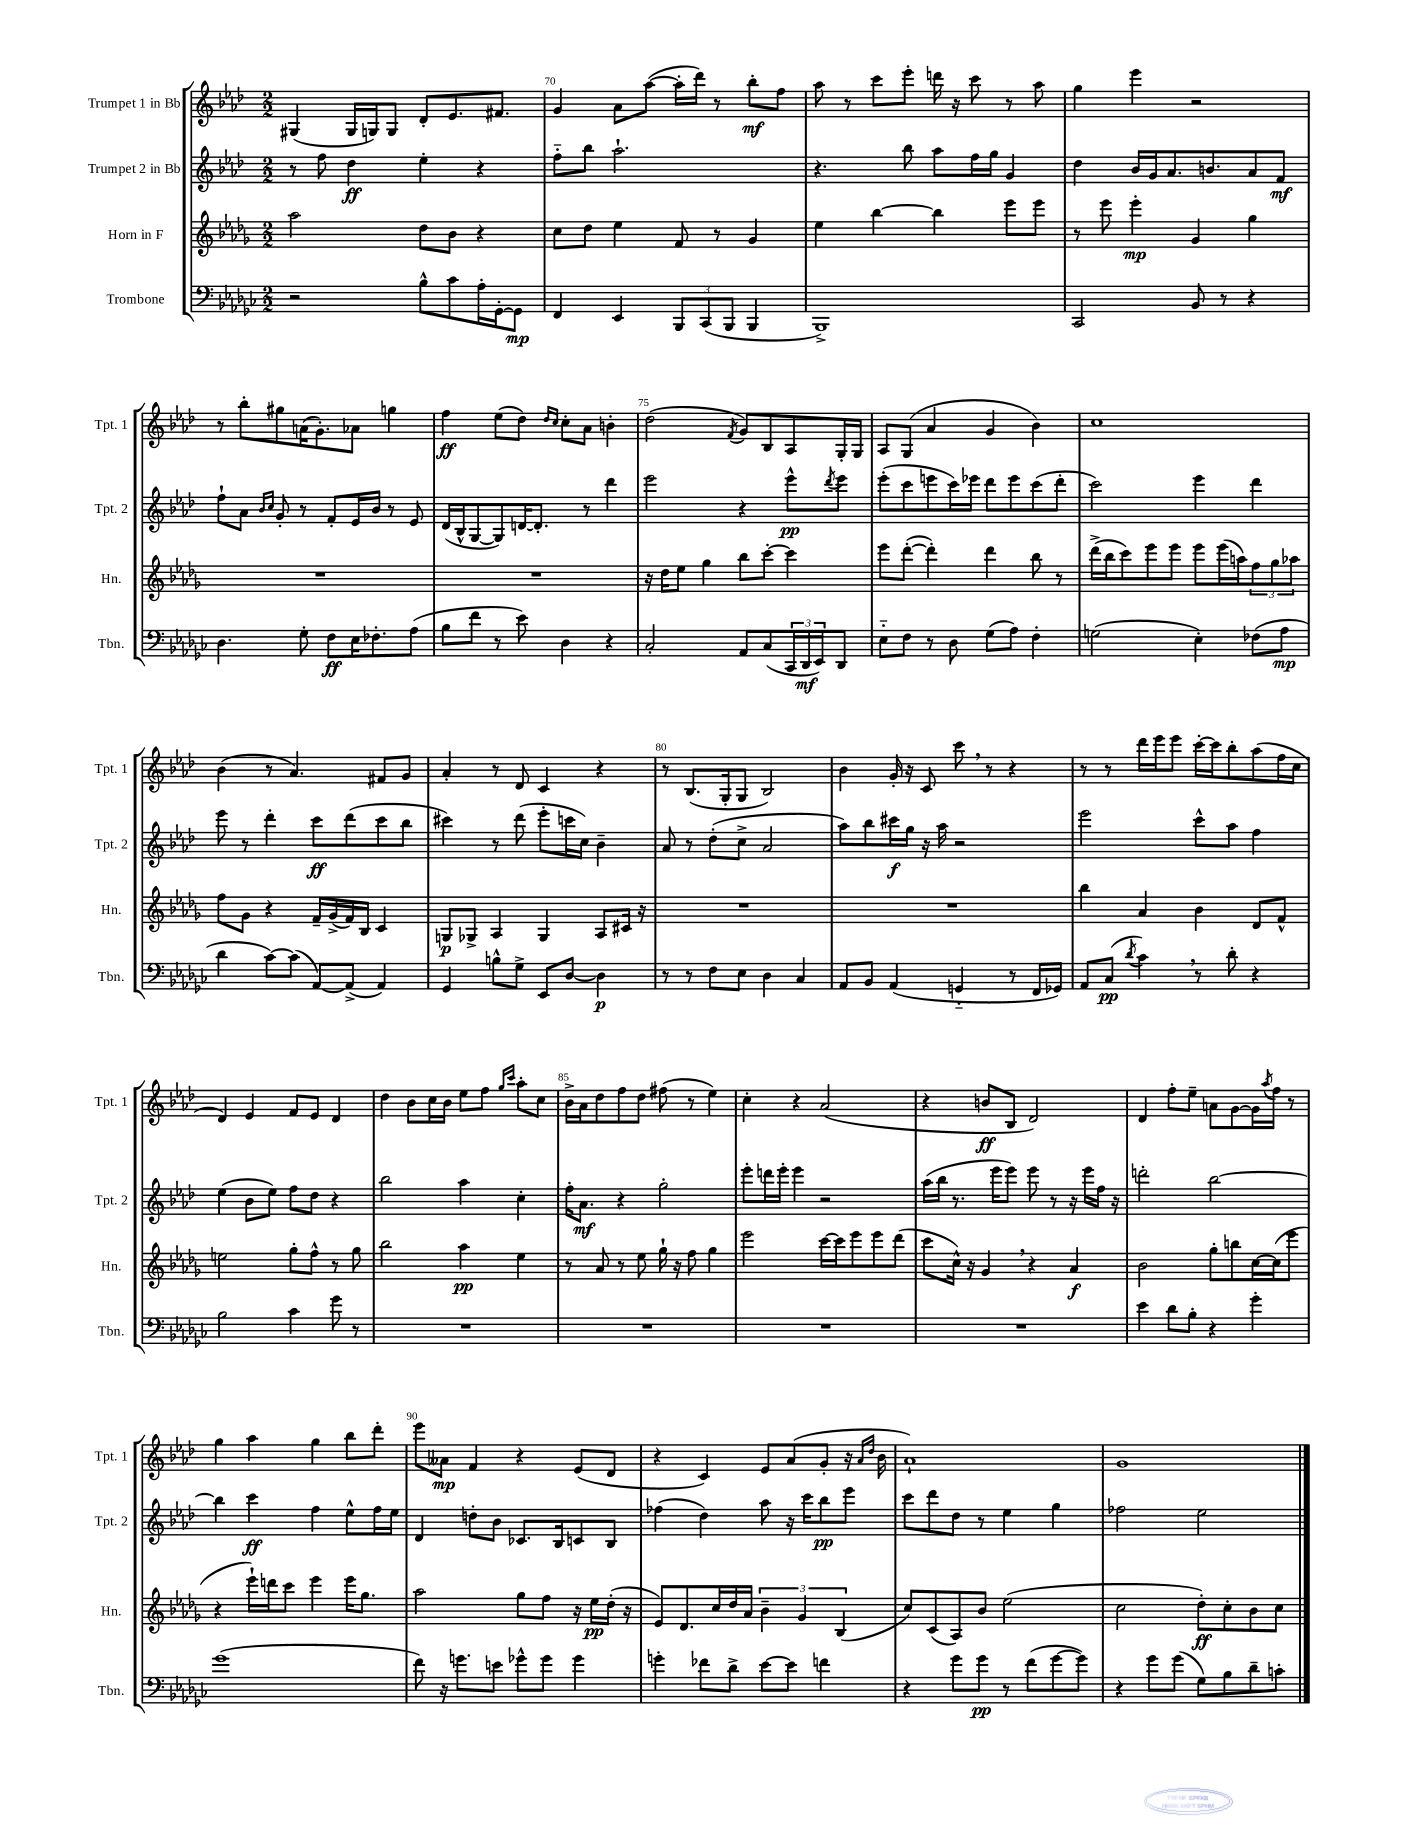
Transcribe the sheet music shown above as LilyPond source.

<<
\new StaffGroup <<
\new Staff = "s0" \with { instrumentName = "Trumpet 1 in Bb" shortInstrumentName = "Tpt. 1" } {
    \clef treble \key aes \major \numericTimeSignature \time 2/2
    gis4( gis16 g16) g8 des'8-. ees'8. fis'8. |
    g'4 aes'8 aes''8~( aes''16-. des'''16) r8 bes''8-.\mf f''8 |
    aes''8 r8 c'''8 ees'''8-. d'''16 r16 c'''8 r8 aes''8 |
    g''4 ees'''4 r2 |
    r8 bes''8-. gis''8 a'16( g'8.-.) aes'8 g''4 |
    f''4\ff ees''8( des''8) \grace { des''16 c''16 } c''8-. aes'8 b'4-. |
    des''2( \acciaccatura { f'8 } g'8) bes8 aes8 g16-. g16 |
    aes8 g8( aes'4 g'4 bes'4) |
    c''1 |
    bes'4( r8 aes'4.) fis'8 g'8 |
    aes'4-. r8 des'8 c'4 r4 |
    r8 bes8.( g16-. g8 bes2) |
    bes'4 g'16-. r16 c'8 c'''8 \breathe r8 r4 |
    r8 r8 des'''16 ees'''16 ees'''8 c'''16~-. c'''16 bes''8-. aes''8( f''16 c''16 |
    des'4) ees'4 f'8 ees'8 des'4 |
    des''4 bes'8 c''16 bes'16 ees''8 f''8 \grace { g''16 c'''16 } aes''8-. c''8 |
    bes'16-> aes'16 des''8 f''8 des''8 fis''8( r8 ees''4) |
    c''4-. r4 aes'2( |
    r4 b'8\ff bes8 des'2) |
    des'4 f''8-. ees''8-- a'8 g'8~ g'16 \acciaccatura { aes''8 } f''16 r8 |
    g''4 aes''4 g''4 bes''8 des'''8-. |
    ees'''8 aeses'8\mp f'4 r4 ees'8( des'8 |
    r4 c'4) ees'8 aes'8( g'8-. r16 \grace { aes'16 des''16 } bes'16 |
    aes'1-!) |
    g'1 \bar "|." |
}
\new Staff = "s1" \with { instrumentName = "Trumpet 2 in Bb" shortInstrumentName = "Tpt. 2" } {
    \clef treble \key aes \major \numericTimeSignature \time 2/2
    r8 f''8 des''4\ff ees''4-. r4 |
    f''8-_ bes''8 aes''2.-! |
    r4. bes''8 aes''8 f''16 g''16 g'4 |
    des''4 bes'16 g'16 aes'8. b'8. aes'8 f'8\mf |
    f''8-! aes'8 \grace { bes'16 c''16 } g'8-. r8 f'8-. ees'16 bes'16 r8 ees'8 |
    des'16( bes16-^ g8~ g8) d'16~ d'8.-. r8 des'''4 |
    ees'''2 r4 ees'''8-^\pp \acciaccatura { des'''8 } ees'''8 |
    ees'''8-.( c'''8 e'''8 c'''16) ees'''16 des'''8 ees'''8 c'''8( des'''8-. |
    c'''2) ees'''4 des'''4 |
    ees'''8 r8 des'''4-. c'''8\ff des'''8( c'''8 bes''8 |
    cis'''4) r8 des'''8( ees'''8-. c'''16 c''16) bes'4-- |
    aes'8 r8 des''8-.( c''8-> aes'2 |
    aes''8) bes''8 cis'''16\f g''16 r16 aes''16 r2 |
    ees'''2 c'''8-^ aes''8 f''4 |
    ees''4( bes'8 ees''8) f''8 des''8 r4 |
    bes''2 aes''4 c''4-. |
    f''16-. aes'8.\mf r4 g''2-. |
    ees'''8-. d'''16 ees'''16-. ees'''4 r2 |
    aes''16( bes''16 r8. ees'''16 ees'''8) ees'''8 r8 r16 ees'''16 f''16 r16 |
    d'''2-. bes''2~ |
    bes''4 c'''4\ff f''4 ees''8-^ f''16 ees''16 |
    des'4 d''8-. bes'8 ces'8. bes16 c'8 bes8 |
    fes''4( des''4) aes''8 r16 c'''16 bes''8\pp ees'''8 |
    c'''8 des'''8 des''8 r8 ees''4 g''4 |
    fes''2 ees''2 \bar "|." |
}
\new Staff = "s2" \with { instrumentName = "Horn in F" shortInstrumentName = "Hn." } {
    \clef treble \key des \major \numericTimeSignature \time 2/2
    aes''2 des''8 bes'8 r4 |
    c''8 des''8 ees''4 f'8 r8 ges'4 |
    ees''4 bes''4~ bes''4 ees'''8 ees'''8 |
    r8 ees'''8 ees'''4-.\mp ges'4 ges''4 |
    R1 |
    R1 |
    r16 des''16 ees''8 ges''4 bes''8 c'''8~-. c'''4 |
    ees'''8 des'''8~-.( des'''4-.) des'''4 bes''8 r8 |
    des'''16->( bes''16 c'''8) ees'''8 ees'''8 ees'''8 ees'''16( a''16) \tuplet 3/2 { f''8 ges''8 aes''8 } |
    f''8 ges'8 r4 f'16-- ges'16->( f'16) bes16 c'4 |
    g8\p ges8-> aes4 ges4 aes8 cis'16 r16 |
    R1 |
    R1 |
    bes''4 aes'4 bes'4 des'8 f'8-^ |
    e''2 ges''8-. f''8-^ r8 ges''8 |
    bes''2 aes''4\pp ees''4 |
    r8 aes'8 r8 ees''8 ges''16-! r16 f''8 ges''4 |
    ees'''2 c'''16~ c'''16 ees'''8 ees'''8 des'''8( |
    c'''8 c''16-^) r16 ges'4 \breathe r4 aes'4\f |
    bes'2 ges''8-. b''8 c''16~ c''16( ees'''8 |
    r4 ees'''16-!) d'''16 c'''8 ees'''4 ees'''16 ges''8. |
    aes''2 ges''8 f''8 r16 ees''16\pp des''16-.( r16 |
    ees'8) des'8. c''16 des''16 aes'16 \tuplet 3/2 { bes'4-- ges'4 bes4( } |
    c''8) c'8( aes8) bes'8 ees''2( |
    c''2 des''8-.\ff) c''8-. bes'8 c''8 \bar "|." |
}
\new Staff = "s3" \with { instrumentName = "Trombone" shortInstrumentName = "Tbn." } {
    \clef bass \key ges \major \numericTimeSignature \time 2/2
    r2 bes8-^ ces'8 aes16-. ges,16~-. ges,8\mp |
    f,4 ees,4 \tuplet 3/2 { bes,,8 ces,8( bes,,8 } bes,,4 |
    bes,,1->) |
    ces,2 bes,8 r8 r4 |
    des4. ges8-. f8\ff ees16 fes8.-. aes8( |
    bes8 f'8 r8 ees'8) des4 r4 |
    ces2-. aes,8 ces8( \tuplet 3/2 { ces,16 des,16\mf ees,16) } des,8 |
    ees8-_ f8 r8 des8 ges8( aes8) f4-. |
    g2( ees4-.) fes8( aes8\mp |
    des'4 ces'8~) ces'8( aes,8~) aes,8->( aes,4) |
    ges,4 b8-^ ges8-> ees,8 des8~ des4\p |
    r8 r8 f8 ees8 des4 ces4 |
    aes,8 bes,8 aes,4( g,4-_ r8 f,16 ges,16) |
    aes,8 ces8\pp( \acciaccatura { des'8 } ces'4) \breathe r8 des'8-. r4 |
    bes2 ces'4 ges'8 r8 |
    R1 |
    R1 |
    R1 |
    R1 |
    ees'4 des'8 bes8-. r4 ges'4-. |
    ges'1( |
    f'8) r16 g'8. e'8 ges'8-^ ges'8 ges'4 |
    g'4-. fes'8 des'8-> ees'8~ ees'8 f'4 |
    r4 ges'8 ges'8\pp r8 f'8( ges'8~ ges'8) |
    r4 ges'8 ges'8( ges8) bes8 des'8-- c'8-. \bar "|." |
}
>>
>>
\layout { \context { \Score currentBarNumber = #69 \override BarNumber.break-visibility = ##(#f #t #t) barNumberVisibility = #(every-nth-bar-number-visible 5) } }
